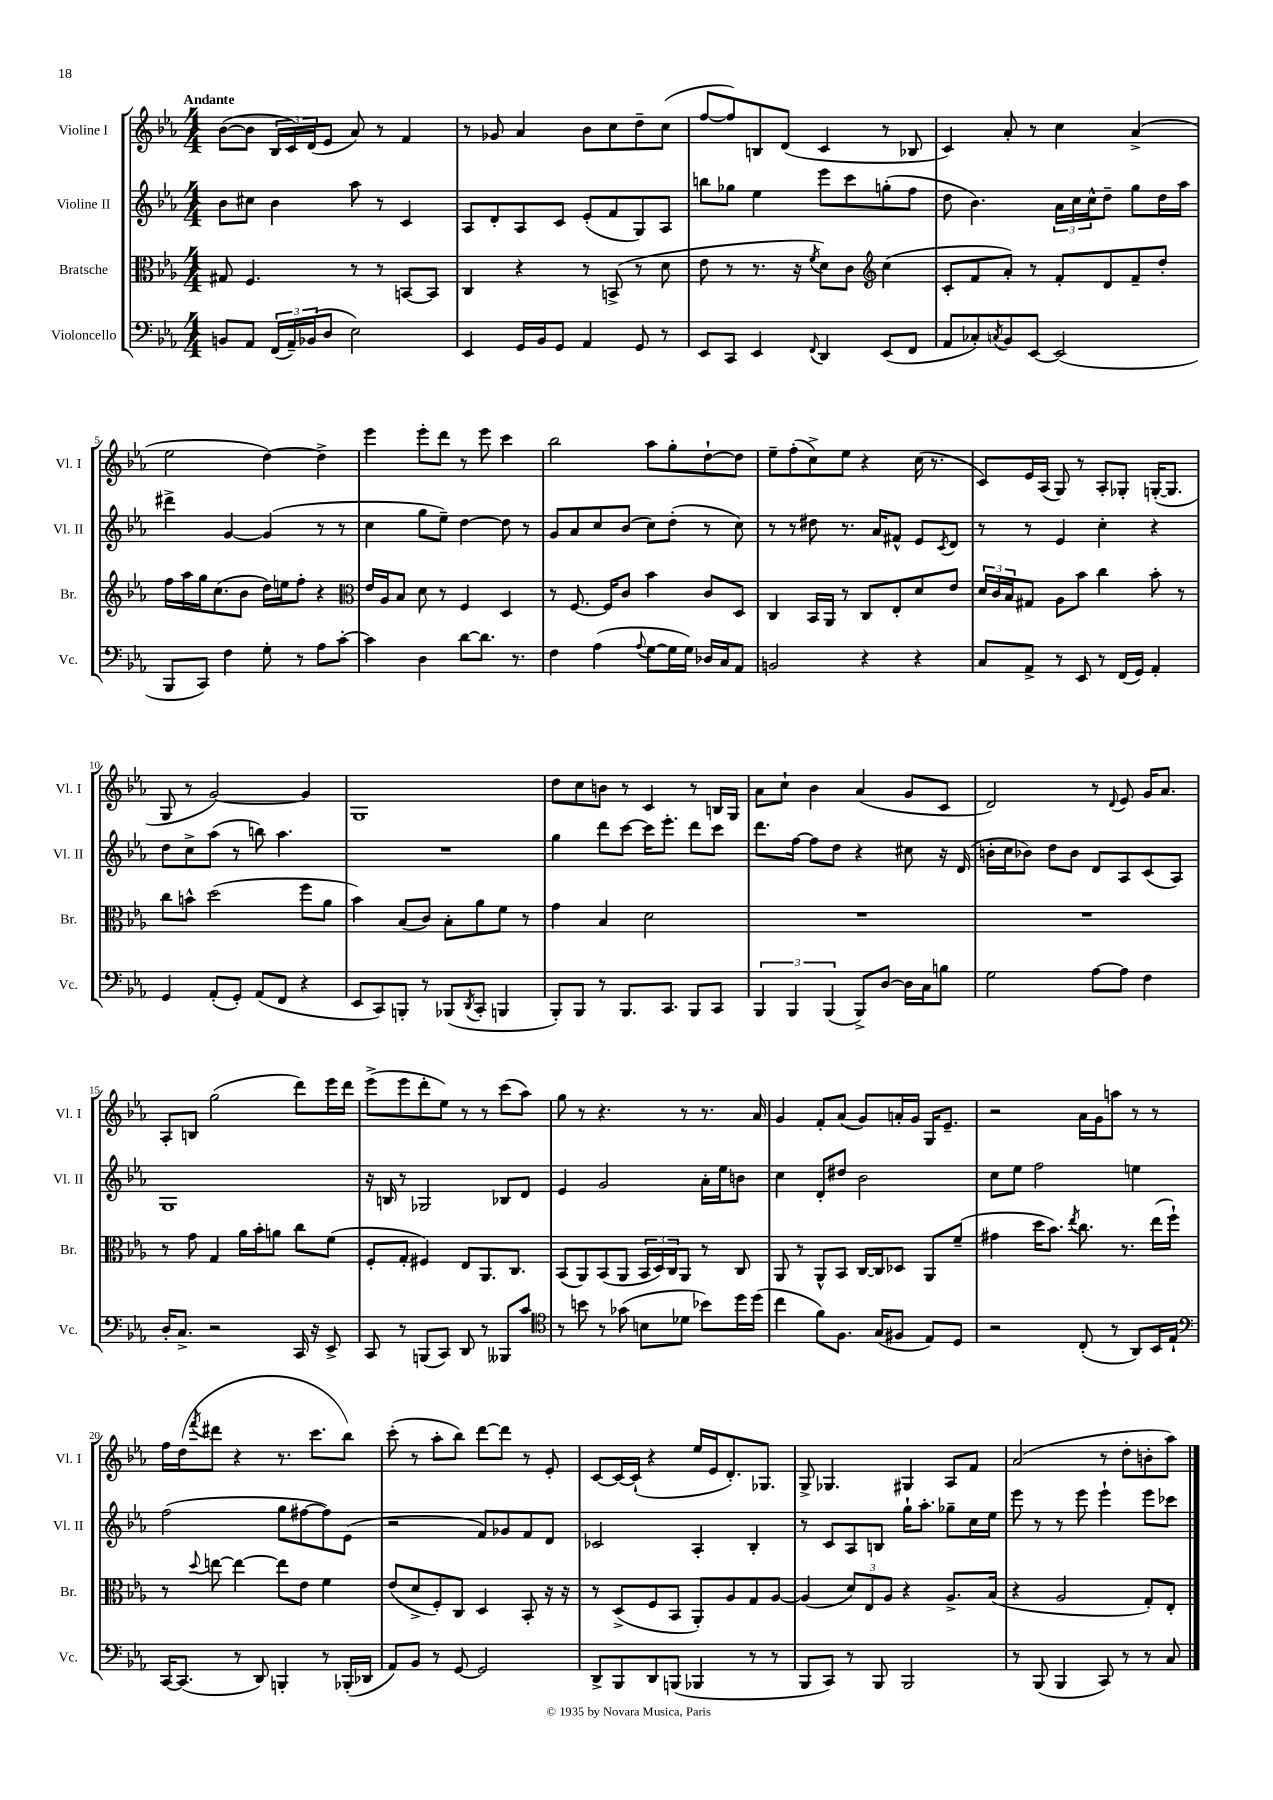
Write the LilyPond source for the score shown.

<<
\new StaffGroup <<
\new Staff = "s0" \with { instrumentName = "Violine I" shortInstrumentName = "Vl. I" } {
    \clef treble \key ees \major \numericTimeSignature \time 4/4 \tempo "Andante"
    bes'8~( bes'8 \tuplet 3/2 { bes16 c'16) d'16( } ees'8 aes'8) r8 f'4 |
    r8 ges'8 aes'4 bes'8 c''8 d''8-- c''8( |
    f''8~ f''8) b8 d'8( c'4 r8 bes8 |
    c'4) aes'8-. r8 c''4 aes'4->( |
    ees''2 d''4~) d''4-> |
    ees'''4 ees'''8-. d'''8 r8 ees'''8 c'''4 |
    bes''2 aes''8 g''8-. d''8~-! d''8 |
    ees''8-- f''8-.( c''8->) ees''8 r4 c''16( r8. |
    c'8) ees'16 aes16( g8) r8 aes8-. ges8-. g16~-.( g8. |
    g8 r8 g'2~) g'4 |
    g1 |
    d''8 c''8 b'8 r8 c'4 r8 b16 g16 |
    aes'8 c''8-! bes'4 aes'4( g'8 c'8 |
    d'2) r8 \appoggiatura { d'8 } ees'8 g'16 aes'8. |
    aes8-. b8 g''2( d'''8) ees'''16 d'''16 |
    ees'''8->( ees'''8 d'''8-. ees''8) r8 r8 c'''8( aes''8) |
    g''8 r8 r4. r8 r8. aes'16 |
    g'4 f'8-. aes'8( g'8) a'16-. g'16 g16 ees'8.-- |
    r2 aes'16 g'16 a''8 r8 r8 |
    f''16 d''16( \acciaccatura { f'''8 } dis'''8 r4 r8. c'''8. bes''8) |
    c'''8-.( r8 aes''8-. bes''8) d'''8~ d'''8 r8 ees'8-. |
    c'8~ c'16~ c'16-!( r4 ees''16 ees'16 d'8.-.) ges8. |
    g8-> ges4. gis4 aes8 f'8 |
    aes'2( r8 d''8-. b'8-. aes''8) \bar "|." |
}
\new Staff = "s1" \with { instrumentName = "Violine II" shortInstrumentName = "Vl. II" } {
    \clef treble \key ees \major \numericTimeSignature \time 4/4
    bes'8 cis''8 bes'4 aes''8 r8 c'4 |
    aes8 d'8-. aes8 c'8 ees'8-.( f'8 g8) aes8 |
    b''8 ges''8 ees''4 ees'''8 c'''8 g''8-.( f''8 |
    d''8 bes'4.) \tuplet 3/2 { aes'16 c''16 c''16-^ } d''8-- g''8 d''16 aes''16 |
    dis'''4-> g'4~ g'4( r8 r8 |
    c''4 g''8 ees''8--) d''4~ d''8 r8 |
    g'8 aes'8 c''8 bes'8( c''8) d''8-.( r8 c''8) |
    r8 r8 dis''8 r8. aes'16 fis'8-^ ees'8 \acciaccatura { c'8 } d'8 |
    r8 r8 ees'4 c''4-. r4 |
    d''8 c''8-> aes''8( r8 b''8) aes''4. |
    R1 |
    g''4 d'''8 c'''8~ c'''16 ees'''8.-. d'''8 c'''8 |
    d'''8. f''16~ f''8 d''8 r4 cis''8 r16 d'16( |
    b'16-. c''16 bes'8) d''8 bes'8 d'8 aes8 c'8( aes8) |
    g1 |
    r16 b16 r8 ges2 bes8 d'8 |
    ees'4 g'2 aes'16-. ees''16 b'8 |
    c''4 d'8-. dis''8 bes'2 |
    c''8 ees''8 f''2 e''4 |
    f''2( g''8 fis''8~ fis''8) ees'8( |
    r2 f'8) ges'8 f'8 d'8 |
    ces'2 aes4-. bes4-. |
    r8 c'8 aes8 b8 g''16-! aes''8.-. ges''8-- c''16 ees''16 |
    ees'''8 r8 r8 ees'''8 ees'''4-! ees'''8 ces'''8 \bar "|." |
}
\new Staff = "s2" \with { instrumentName = "Bratsche" shortInstrumentName = "Br." } {
    \clef alto \key ees \major \numericTimeSignature \time 4/4
    gis8 f4. r8 r8 b,8~ b,8 |
    c4 r4 r8 b,8->( r8 d'8 |
    ees'8 r8 r8. r16 \acciaccatura { f'8 } d'8) c'8 \clef treble c''4( |
    c'8-. f'8 aes'8-.) r8 f'8-. d'8 f'8-- d''8-. |
    f''16 aes''16 g''16 c''8.( bes'8 d''16) e''16 f''8-. r4 |
    \clef alto ees'16 aes16 bes8 d'8 r8 f4 d4 |
    r8 f8.~ f16 c'8 bes'4 c'8 d8 |
    c4 bes,16 aes,16 r8 c8 ees8-. d'8 ees'8 |
    \tuplet 3/2 { d'16 c'16 bes16 } gis8 aes8 bes'8 c''4 bes'8-. r8 |
    c''8 b'8-^ d''2( f''8 aes'8 |
    bes'4) bes8( c'8) bes8-. aes'8 f'8 r8 |
    g'4 bes4 d'2 |
    R1 |
    R1 |
    r8 g'8 g4 aes'16 bes'16-. a'8 c''8 f'8( |
    f8-. g8-. fis4) ees8 aes,8. c8. |
    bes,8( aes,8) bes,8( aes,8 \tuplet 3/2 { bes,16 d16) c16 } aes,8 r8 c8 |
    aes,8 r8 aes,8-^ bes,8 c16~ c16 des8 aes,8 f'8--( |
    gis'4 d''16 bes'8.) \acciaccatura { ees''8 } c''8. r8. ees''16( f''16-!) |
    r8 \appoggiatura { d''8 } e''8~ e''4~ e''8 ees'8 f'4 |
    ees'8( d'8-> f8-.) c8 d4 bes,8-. r16 r16 |
    r8 d8->( f8 bes,8 aes,8-.) aes8 g8 aes8~ |
    aes4( \tuplet 3/2 { d'8) ees8 aes8 } r4 aes8.-> bes16( |
    r4 aes2 g8-.) ees8-. \bar "|." |
}
\new Staff = "s3" \with { instrumentName = "Violoncello" shortInstrumentName = "Vc." } {
    \clef bass \key ees \major \numericTimeSignature \time 4/4
    b,8 aes,8 \tuplet 3/2 { f,16( aes,16--) bes,16( } d8 ees2) |
    ees,4 g,16 bes,16 g,8 aes,4 g,8 r8 |
    ees,8 c,8 ees,4 \appoggiatura { f,8 } d,4 ees,8( f,8 |
    aes,8 ces8-.) \acciaccatura { c8 } bes,8 ees,8~ ees,2( |
    bes,,8 c,8) f4 g8-. r8 aes8 c'8~-. |
    c'4 d4 d'8~ d'8. r8. |
    f4 aes4( \appoggiatura { aes8 } g8~ g16 g16) des16 c16 aes,8 |
    b,2 r4 r4 |
    c8 aes,8-> r8 ees,8 r8 f,16( g,16) aes,4-. |
    g,4 aes,8-.( g,8-.) aes,8( f,8 r4 |
    ees,8 c,8) b,,8-. r8 bes,,8( \acciaccatura { d,8 } c,8-. b,,4 |
    bes,,8-.) bes,,8 r8 bes,,8. c,8. bes,,8 c,8 |
    \tuplet 3/2 { bes,,4 bes,,4 bes,,4( } bes,,8->) d8~ d16 c16 b8 |
    g2 aes8~ aes8 f4 |
    d16-. c8.-> r2 c,16 r16 ees,8-> |
    c,8 r8 b,,8( c,8) d,8 r8 beses,,8 c'8 |
    \clef tenor r8 b'8 r8 ges'8( b8 des'8 bes'8) d''16 d''16( |
    c''4 f'8) f8. g16( fis8 ees8) d8 |
    r2 c8-.( r8 aes,8) bes,16 ees16-! |
    \clef bass c,16~ c,8.( r8 d,8) b,,4-. r8 bes,,16-.( des,16 |
    aes,8) bes,8 r8 g,8~ g,2 |
    d,8-> bes,,8 d,8 b,,8( bes,,4 r8 r8 |
    bes,,8 c,8) r8 bes,,8 bes,,2 |
    r8 bes,,8( bes,,4 c,8) r8 r8 c8 \bar "|." |
}
>>
>>
